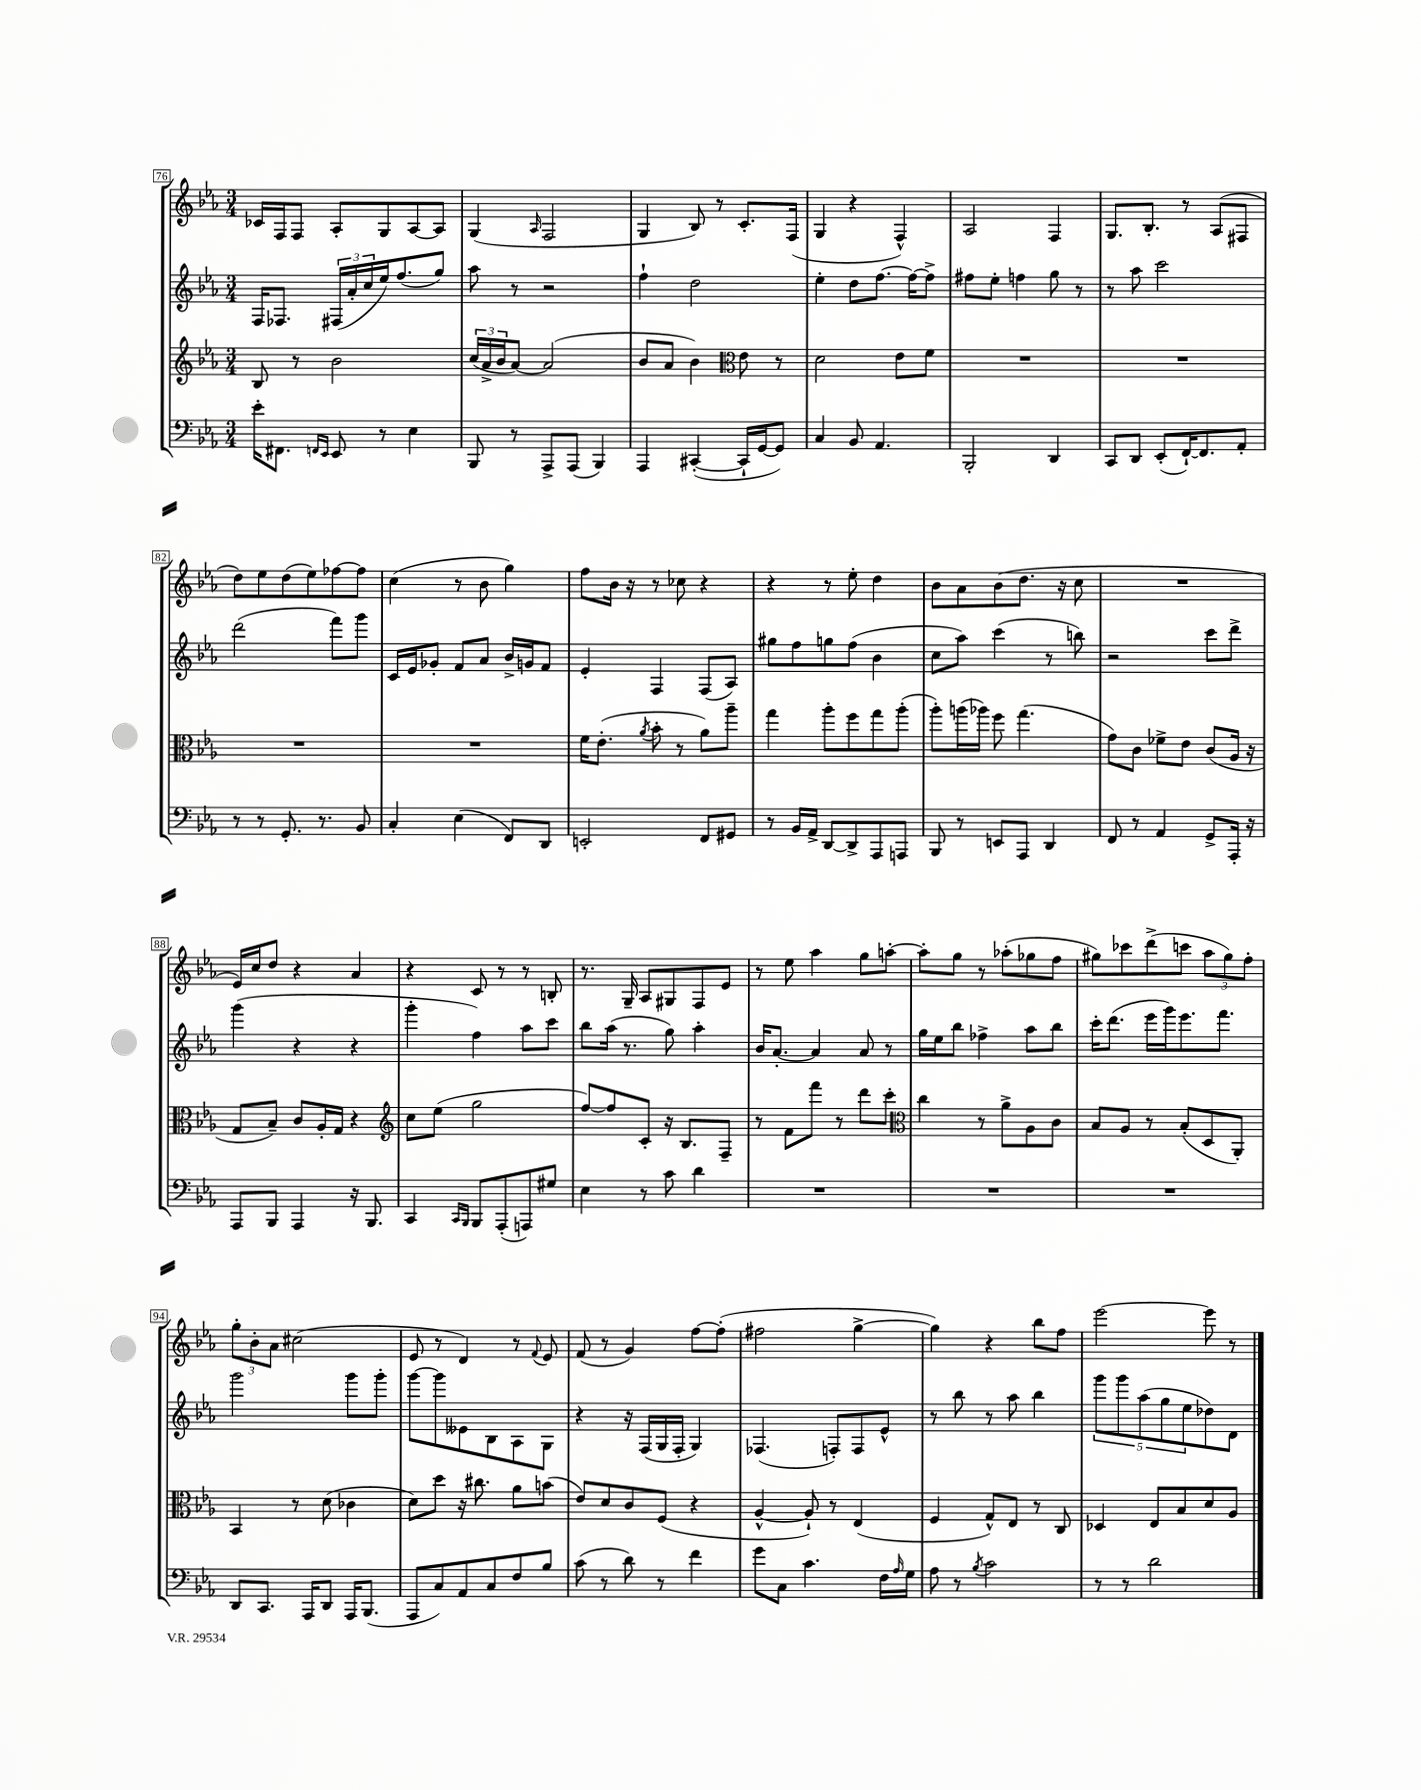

**kern	**kern	**kern	**kern
*staff4	*staff3	*staff2	*staff1
*clefF4	*clefG2	*clefG2	*clefG2
*k[b-e-a-]	*k[b-e-a-]	*k[b-e-a-]	*k[b-e-a-]
*M3/4	*M3/4	*M3/4	*M3/4
16e-'	8B-	16F	16c-
8.FF#	.	8.F-	16F
.	8r	.	8F
16qqFF	.	.	.
16qqEE-	.	.	.
8EE-	2b-	(24F#	8A-'
.	.	24a-'	.
.	.	24cc	.
8r	.	16ee-)	8G
.	.	(8.ff	.
4E-	.	.	[8A-
.	.	8gg)	8A-]
=	=	=	=
8BBB-	(24cc	8aa-	(4G
.	24a-^	.	.
.	24b-	.	.
8r	[8a-)	8r	.
.	.	.	16qqA-
8AAA-^	(2a-]	2r	2F
(8AAA-	.	.	.
4BBB-)	.	.	.
=	=	=	=
4AAA-	8b-	4ff`	4G
.	8a-	.	.
([4CC#'	4b-)	2dd	8B-)
.	.	.	8r
*	*clefC3	*	*
16CC#`]	8e-	.	8.c'
[16GG	.	.	.
8GG])	8r	.	.
.	.	.	(16F
=	=	=	=
4C	2d	4ee-'	4G
8BB-	.	8dd	4r
4.AA-	.	[8.ff	.
.	8e-	.	4F^^)
.	.	16ff_	.
.	8f	8ff^]	.
=	=	=	=
2BBB-'	2.r	8ff#	2A-
.	.	8ee-'	.
.	.	4ff	.
4DD	.	8gg	4F
.	.	8r	.
=	=	=	=
8CC	2.r	8r	8.G
8DD	.	8aa-	.
.	.	.	8.B-'
(8EE-'	.	2ccc	.
[16FF`)	.	.	8r
8.FF]	.	.	.
.	.	.	(8A-
8AA-'	.	.	8F#
=	=	=	=
8r	2.r	(2ddd	8dd)
8r	.	.	8ee-
8.GG'	.	.	(8dd
.	.	.	8ee-)
8.r	.	.	.
.	.	8fff)	[8ff-
8BB-	.	8ggg	8ff-]
=	=	=	=
4C'	2.r	16c	(4cc
.	.	16e-	.
.	.	8g-'	.
(4E-	.	8f	8r
.	.	8a-	8b-
8FF)	.	16b-^	4gg)
.	.	16g	.
8DD	.	8f	.
=	=	=	=
2EE'	16f	4e-'	8ff
.	(8.e-'	.	.
.	.	.	16b-
.	.	.	16r
.	8qa-	.	.
.	8b-'	4F	8r
.	8r	.	8cc-
8FF	8a-)	(8F	4r
8GG#	8aa-~	8A-)	.
=	=	=	=
8r	4gg	8gg#	4r
16BB-	.	8ff	.
16AA-^	.	.	.
[8DD	8aa-'	8gg	8r
8DD^]	8ff	(8ff	8ee-'
8AAA-	8gg	4b-	4dd
8AAA	(8aa-'	.	.
=	=	=	=
8BBB-	8aa-')	8cc	8b-
8r	(16aa	8aa-)	8a-
.	16aa-)	.	.
8EE	8ff	(4ccc	(8b-
8AAA-	(4.gg	.	8.dd
4DD	.	8r	.
.	.	.	16r
.	.	8bb)	8cc
=	=	=	=
8FF	8g)	2r	2.r
8r	8c	.	.
4AA-	8f-^	.	.
.	8e-	.	.
8GG^	(8c	8ccc	.
16AAA-'	16A-	8ddd^	.
16r	16r	.	.
=	=	=	=
8AAA-	8G	(4ggg	16e-)
.	.	.	16cc
8BBB-	8B-~)	.	8dd
4AAA-	8c	4r	4r
.	16A-'	.	.
.	16G	.	.
16r	4r	4r	4a-
8.BBB-	.	.	.
=	=	=	=
*	*clefG2	*	*
4CC	8cc	4ggg'	4r
.	(8ee-	.	.
16qqCC	.	.	.
16qqBBB-	.	.	.
8BBB-	2gg	4ff)	8c
(8AAA-'	.	.	8r
8AAA)	.	8aa-	8r
8G#	.	8ccc	8B'
=	=	=	=
4E-	[8ff)	8bb-	8.r
.	8ff]	(16aa-	.
.	.	8.r	16G~
8r	8c'	.	8A-
8c	16r	8gg)	8G#
.	8.B-	.	.
4d	.	4aa-'	8F
.	8F~	.	8e-
=	=	=	=
2.r	8r	16b-	8r
.	.	[8.a-'	.
.	8f	.	8ee-
.	8fff	4a-]	4aa-
.	8r	.	.
.	8ddd	8a-	8gg
.	8ccc'	8r	[8aa'
=	=	=	=
*	*clefC3	*	*
2.r	4cc	16gg	8aa']
.	.	16ee-	.
.	.	8bb-	8gg
.	8r	4ff-^	8r
.	8a-^	.	(8aa-'
.	8A-	8aa-	8gg-
.	8c	8bb-	8ff
=	=	=	=
2.r	8B-	16ccc'	8gg#)
.	.	(8.ddd	.
.	8A-	.	8ccc-
.	8r	16eee-	(8ddd^
.	.	16ggg)	.
.	(8B-'	8.eee-	8ccc
.	8D	.	12aa-
.	.	8.fff	.
.	.	.	12gg#)
.	8AA-')	.	.
.	.	.	12ff'
=	=	=	=
8DD	4BB-	2ggg	12gg'
.	.	.	12b-'
8.CC	.	.	.
.	.	.	12a-
.	8r	.	(2cc#
16AAA-	.	.	.
8DD	(8d	.	.
16AAA-	4c-	8ggg	.
(8.BBB-	.	.	.
.	.	8ggg'	.
=	=	=	=
8AAA-	8d)	[8ggg	8e-
8C)	8dd	8ggg]	8r
8AA-	16r	8e--	4d)
.	8.cc#	.	.
8C	.	8B-	.
8F	8a-	8A-	8r
.	.	.	8qqf
8B-	(8b	8G	8e-
=	=	=	=
(8c	8e-)	4r	(8f
8r	8d	.	8r
8d)	8c	16r	4g)
.	.	(16F	.
8r	(8F	16G	.
.	.	16F'	.
4f	4r	4G)	[8ff
.	.	.	(8ff']
=	=	=	=
8g	[4A-^^	(4.F-	2ff#
8C	.	.	.
4.c	8A-`])	.	.
.	8r	8F')	.
.	(4E-	8F	[4gg^
16F	.	8e-^^	.
16qqA-	.	.	.
16G	.	.	.
=	=	=	=
8A-	4F	8r	4gg])
8r	.	8bb-	.
8qB-	.	.	.
2c	8G^^)	8r	4r
.	8E-	8aa-	.
.	8r	4bb-	8bb-
.	8C	.	8ff
=	=	=	=
8r	4D-	10ggg	[2eee-
.	.	10ggg	.
8r	.	.	.
.	.	(10aa-	.
2d	8E-	.	.
.	.	10gg	.
.	8B-	.	.
.	.	10ee-	.
.	8d	8dd-)	8eee-]
.	8A-	8d	8r
==	==	==	==
*-	*-	*-	*-
